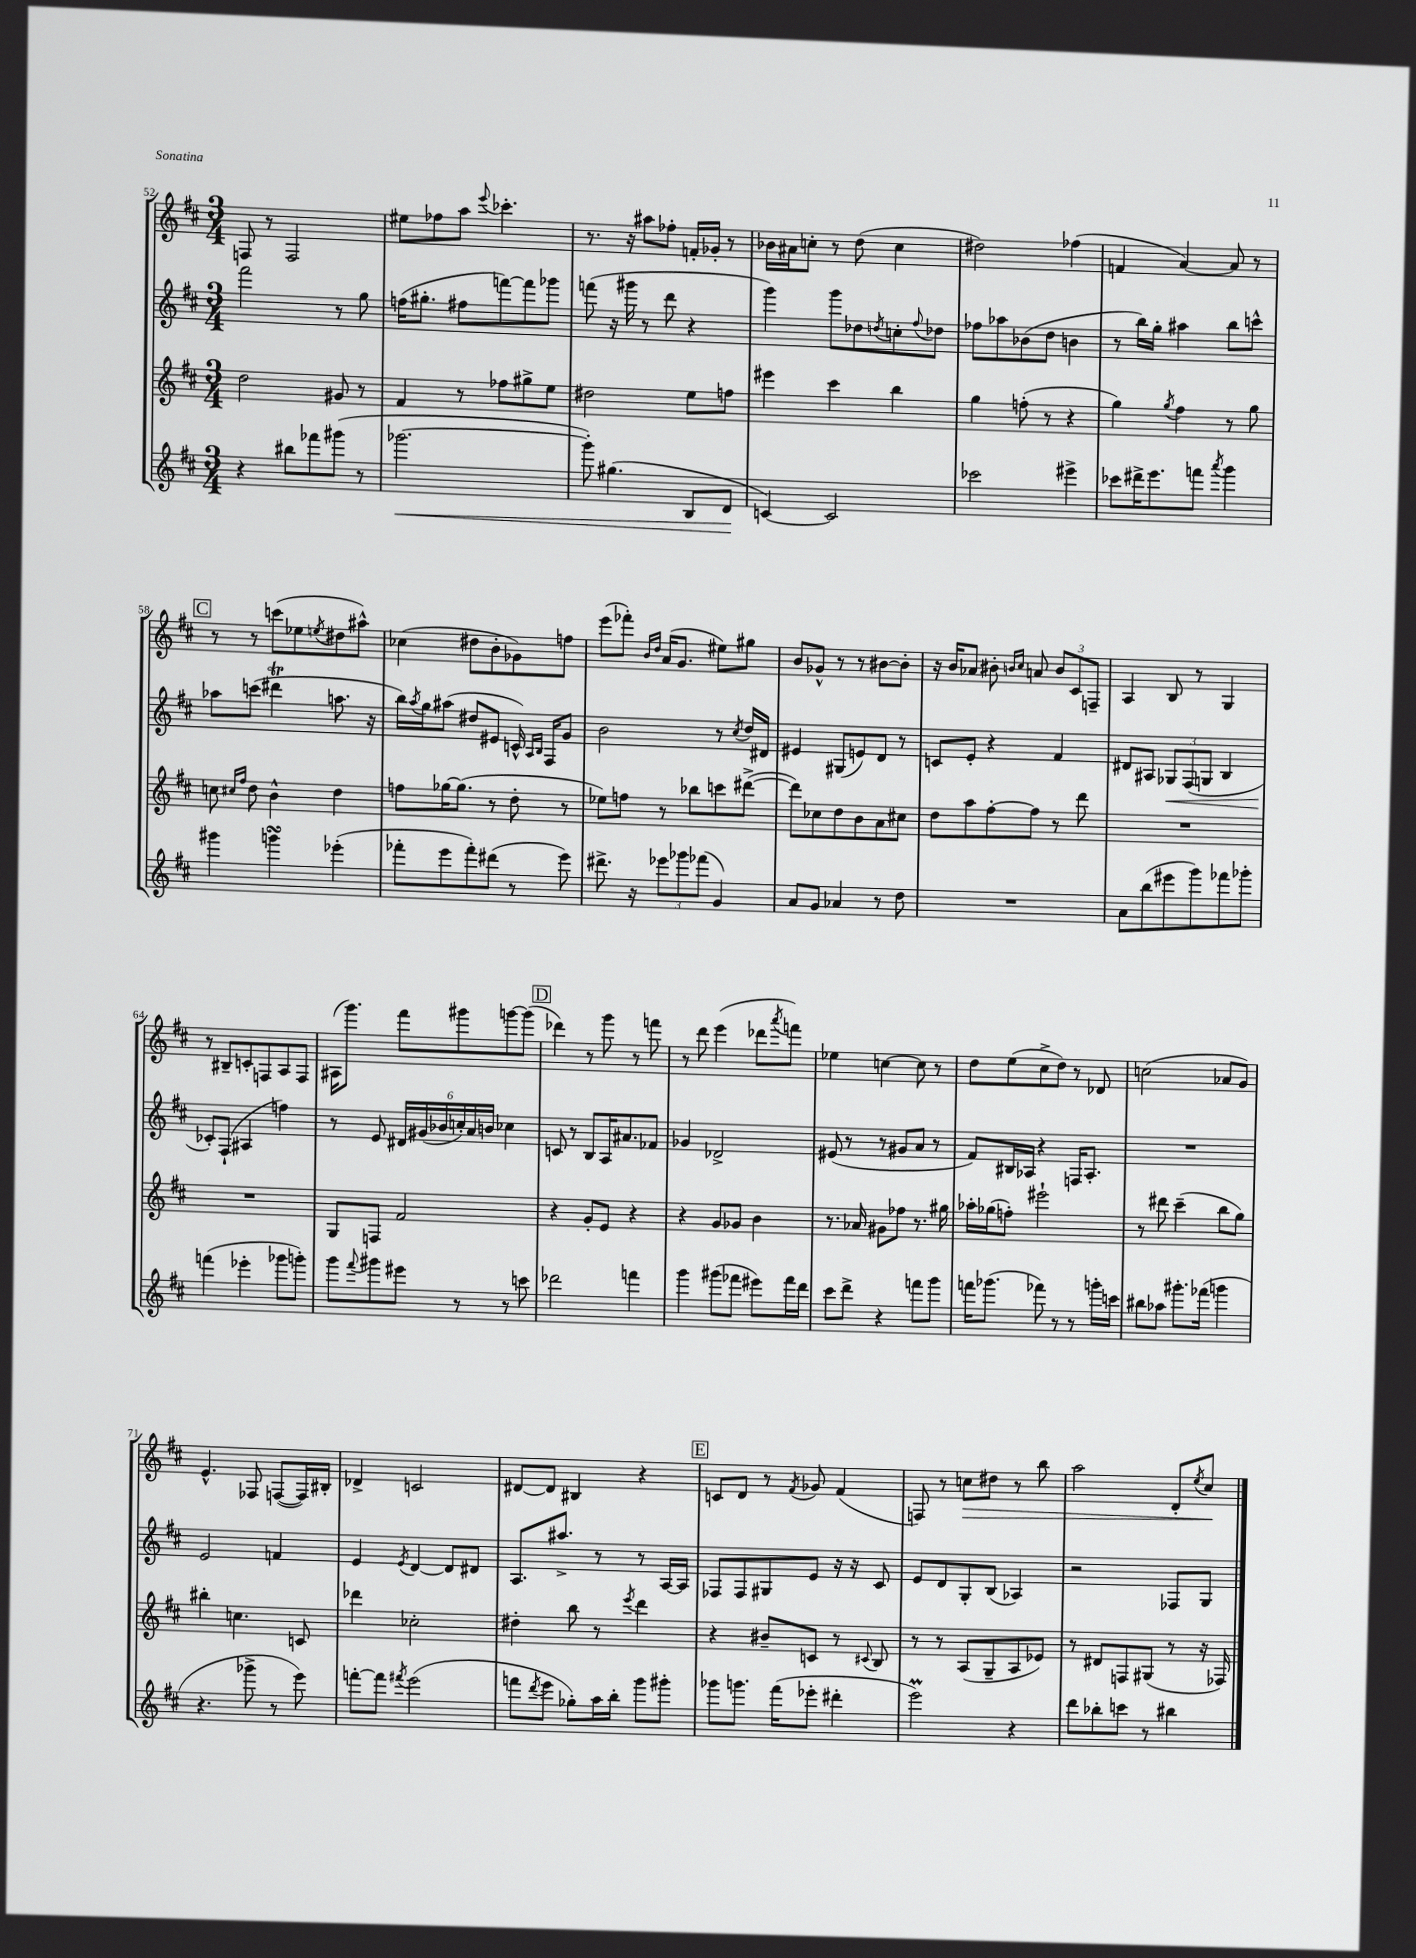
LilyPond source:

<<
\new StaffGroup <<
\new Staff = "s0" {
    \clef treble \key d \major \numericTimeSignature \time 3/4
    f8 r8 f2 |
    eis''8 fes''8 a''8 \appoggiatura { e'''8 } ces'''4.-. |
    r8. r16 ais''8 fes''8-. f'16-. ges'16-. r8 |
    bes'16 ais'16 c''8-. r8 d''8( c''4 |
    dis''2) fes''4( |
    f'4 a'4~) a'8 r8 |
    \mark \markup { \box "C" } r8 r8 c'''8( ees''8 \acciaccatura { e''8 } dis''8 ais''8-^) |
    ces''4( dis''8 b'8-. ges'8) f''8 |
    e'''8( fes'''8-.) \grace { b'16 d''16 } a'16( g'8. eis''8) gis''8 |
    b'8 ges'8-^ r8 r8 bis'8~ bis'8-. |
    r16 b'16 aes'8 bis'8-. \grace { b'16 cis''16 } a'8 \tuplet 3/2 { b'8 cis'8 f8-- } |
    a4 b8 r8 g4 |
    r8 bis8-- c'8-. f8 a8 f8 |
    ais16( g'''8.) fis'''8 gis'''8 g'''8~ g'''8( |
    \mark \markup { \box "D" } des'''4) r8 g'''8 r8 f'''8 |
    r8 d'''8 e'''4( des'''8 \acciaccatura { a'''8 } f'''8) |
    ees''4 c''4~ c''8 r8 |
    d''8 e''8( cis''8-> d''8) r8 des'8 |
    c''2( aes'8 g'8) |
    e'4.-^ fes8 f8~( f16) bis16-. |
    des'4-> c'2 |
    dis'8~ dis'8 bis4 r4 |
    \mark \markup { \box "E" } c'8 d'8 r8 \acciaccatura { fis'8 } ges'8 fis'4( |
    f8) r8 c''8\> dis''8 r8 b''8 |
    a''2 d'8-. \acciaccatura { e''8 } cis''8\! \bar "|." |
}
\new Staff = "s1" {
    \clef treble \key d \major \numericTimeSignature \time 3/4
    fis'''2 r8 g''8 |
    f''16( gis''8.-. fis''8 f'''8~) f'''8 ges'''8 |
    f'''8( r16 gis'''16 r8 d'''8 r4 |
    g'''4) g'''8 des''8 \acciaccatura { d''8 } c''8-. \appoggiatura { fis''8 } des''8 |
    fes''8 aes''8 bes'8( d''8 b'4 |
    r8 b''16) g''16-. ais''4 b''8 c'''8-^ |
    \mark \markup { \box "C" } aes''8 c'''8( dis'''4\trill a''8. r16 |
    b''16) \acciaccatura { a''8 } g''16 ais''8( dis''8 eis'8 c'16-^) \grace { a16 b16 } fis16 g'8 |
    b'2 r8 \acciaccatura { cis''8 } d''16 dis'16 |
    eis'4 gis8( e'8) d'8 r8 |
    c'8 e'8-. r4 fis'4 |
    dis'8 ais8 \tuplet 3/2 { ges8\< fis8( g8 } b4 |
    ces'8-.\!) fis8-!( ais4 f''4) |
    r8 e'8 \tuplet 6/4 { dis'16 gis'16( bes'16 c''16-.) a'16 b'16 } ces''4 |
    \mark \markup { \box "D" } c'8 r8 b8 a16 ais'8. fes'8 |
    ges'4 des'2-> |
    eis'8( r8 r8 gis'8 a'8 r8 |
    fis'8) bis16 aes16 r4 f16 aes8.-. |
    R2. |
    e'2 f'4 |
    e'4 \acciaccatura { e'8 } d'4~ d'8 dis'8 |
    a8. ais''8.-> r8 r8 a16~ a16 |
    \mark \markup { \box "E" } fes8 fes8 gis8 e'8 r16 r16 cis'8 |
    e'8 d'8 g8-. b8( aes4) |
    r2 fes8 g8 \bar "|." |
}
\new Staff = "s2" {
    \clef treble \key d \major \numericTimeSignature \time 3/4
    d''2 gis'8 r8 |
    fis'4 r8 fes''8 gis''8-> e''8 |
    dis''2 e''8 f''8 |
    eis'''4 cis'''4 b''4 |
    g''4 f''8-.( r8 r4 |
    g''4) \acciaccatura { g''8 } fis''4 r8 g''8 |
    \mark \markup { \box "C" } c''8 \grace { cis''16 fis''16 } d''8 b'4-^ d''4 |
    f''8 ges''16~ ges''8.( r8 d''8-. r8 |
    ees''8) f''8 r8 bes''8 c'''8 dis'''8~->( |
    dis'''8) ces''8 d''8 b'8 a'8 cis''8 |
    d''8 a''8 fis''8~-. fis''8 r8 d'''8 |
    R2. |
    R2. |
    g8 f8 fis'2 |
    \mark \markup { \box "D" } r4 g'8-. e'8 r4 |
    r4 g'8 ges'8 b'4 |
    r8. aes'16 gis'8 fes''8 r8. gis''16 |
    aes''16-. ges''16( f''8-.) eis'''2-! |
    r8 dis'''8 cis'''4--( b''8 g''8) |
    bis''4-. c''4. c'8 |
    des'''4 ces''2-. |
    dis''4-. b''8 r8 \acciaccatura { e'''8 } d'''4 |
    \mark \markup { \box "E" } r4 bis'8-- c'8 r8 \appoggiatura { cis'8 } b8 |
    r8 r8 a8( g8-- a8 ees'8) |
    r8 dis'8 f8 gis8( r8 r16 fes16) \bar "|." |
}
\new Staff = "s3" {
    \clef treble \key d \major \numericTimeSignature \time 3/4
    r4 bis''8 fes'''8 gis'''8( r8 |
    ges'''2.~\< |
    ges'''8-.) gis''4.( b8 d'8\! |
    c'4~) c'2 |
    ces'''2 eis'''4-> |
    ces'''8 dis'''16-> e'''8. f'''8 \acciaccatura { a'''8 } g'''4 |
    \mark \markup { \box "C" } gis'''4 g'''4\turn ees'''4-.( |
    fes'''8-. e'''8 fes'''8-.) dis'''8( r8 e'''8) |
    dis'''8.-> r16 \tuplet 3/2 { ees'''8 ges'''8 fes'''8( } g'4) |
    a'8 g'8 aes'4 r8 d''8 |
    R2. |
    a'8 b''8( eis'''8 g'''8) fes'''8 ges'''8-. |
    f'''4( ees'''4-. ges'''8 g'''8-.) |
    g'''8 \appoggiatura { fis'''8 } gis'''8 eis'''8 r8 r8 c'''8 |
    \mark \markup { \box "D" } des'''2 f'''4 |
    g'''4 gis'''8( fes'''8 eis'''8) fes'''16 d'''16 |
    cis'''8 d'''8-> r4 f'''8 g'''8 |
    f'''16 ges'''8.( fes'''8) r8 r8 g'''16-. c'''16 |
    bis''8 aes''8 gis'''8.-. fes'''16( g'''4 |
    r4. ges'''8-> r8 e'''8) |
    f'''8~-. f'''8 \acciaccatura { fis'''8 } e'''2( |
    f'''8 \acciaccatura { d'''8 } e'''8 ges''8-.) a''16 b''16-. g'''8 gis'''8-. |
    \mark \markup { \box "E" } ges'''8 g'''8. fis'''16( ees'''8-. dis'''4-. |
    e'''2\prall) r4 |
    d'''8 bes''8-. c'''8 r8 bis''4 \bar "|." |
}
>>
>>
\layout { \context { \Score currentBarNumber = #52 } }
